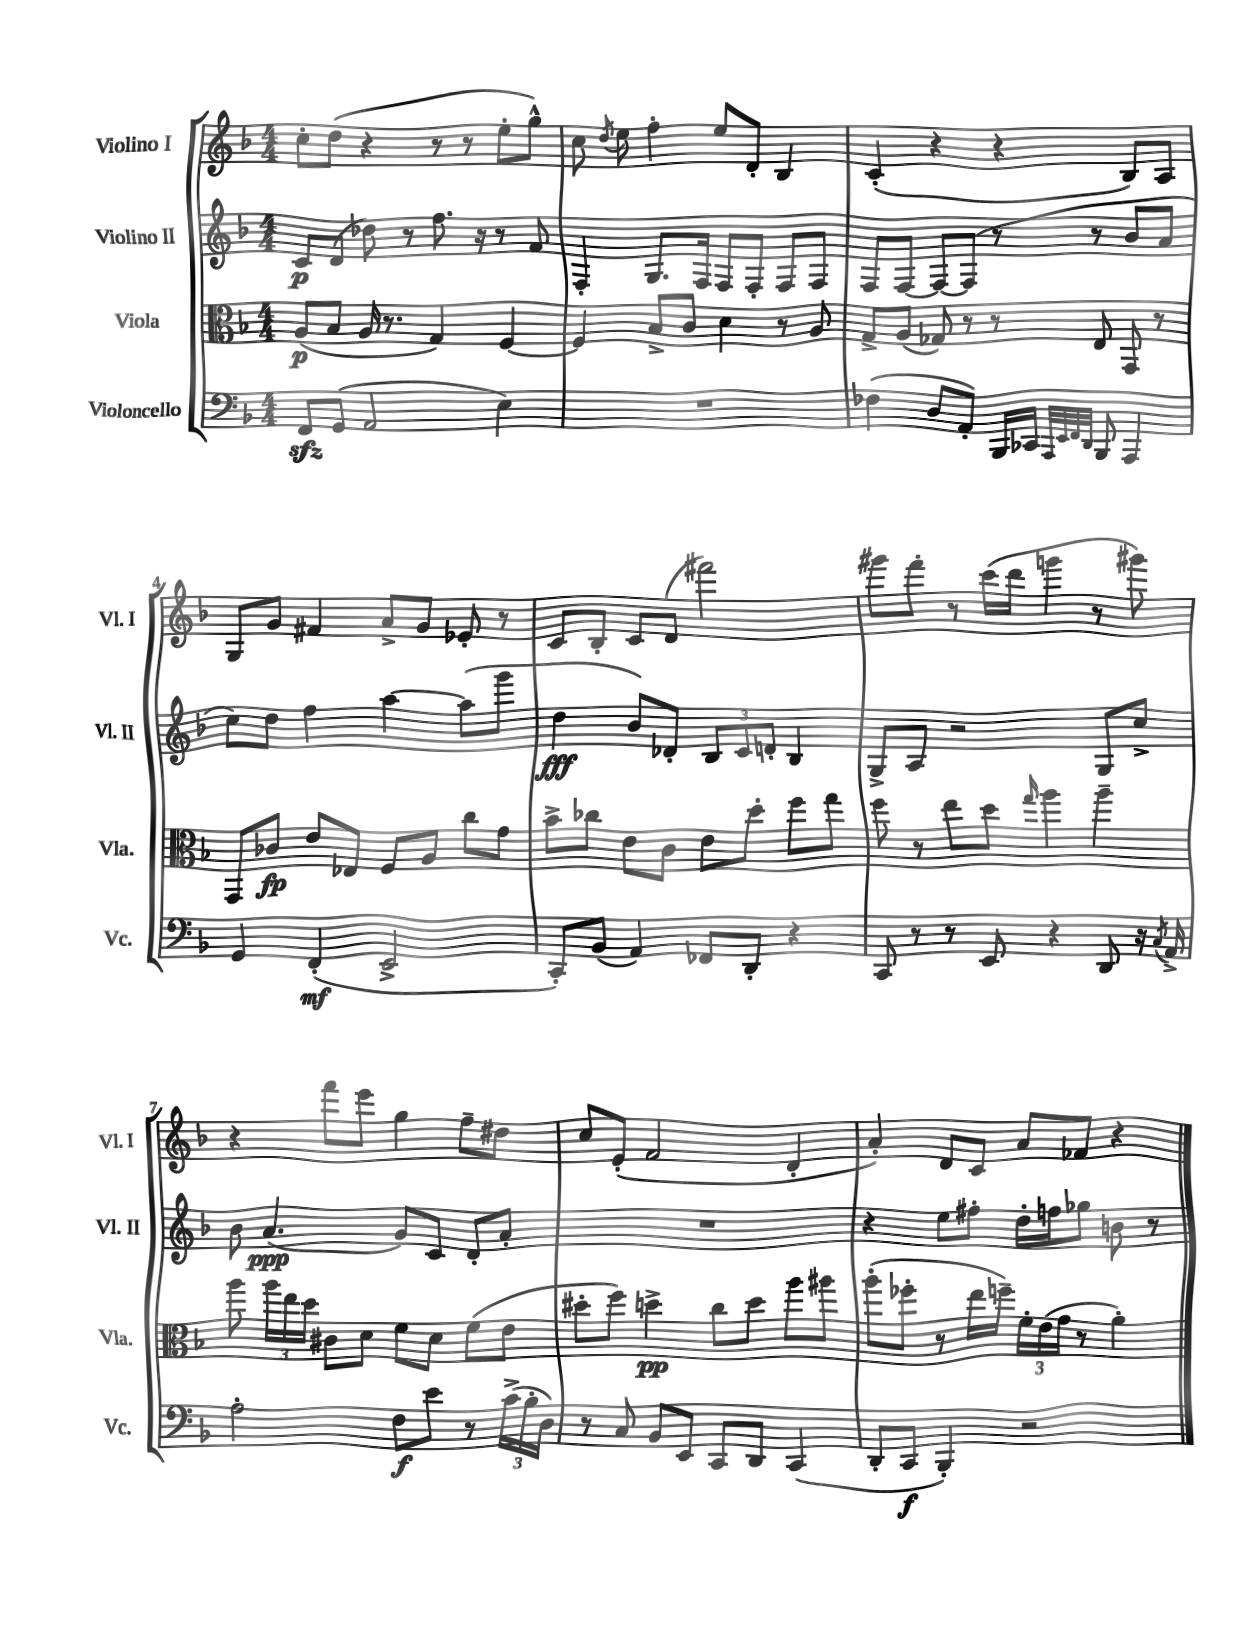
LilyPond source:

<<
\new StaffGroup <<
\new Staff = "s0" \with { instrumentName = "Violino I" shortInstrumentName = "Vl. I" } {
    \clef treble \key f \major \numericTimeSignature \time 4/4
    \autoBeamOff c''8[-. d''8]( r4 r8 r8 e''8[-. g''8]-^) |
    c''8 \acciaccatura { d''8 } e''8 f''4-. e''8[ d'8]-. bes4 |
    c'4-.( r4 r4 bes8[) a8] |
    g8[ g'8] fis'4 a'8[-> g'8] ees'8-. r8 |
    c'8[ bes8]-. c'8[ d'8]( fis'''2) |
    gis'''8[ f'''8]-. r8 c'''16[( d'''16] g'''4 r8 gis'''8) |
    r4 f'''8[ e'''8] g''4 f''8[-- dis''8] |
    c''8[ e'8]-.( f'2 d'4-. |
    a'4-.) d'8[ c'8] a'8[ fes'8] r4 \bar "|." |
}
\new Staff = "s1" \with { instrumentName = "Violino II" shortInstrumentName = "Vl. II" } {
    \clef treble \key f \major \numericTimeSignature \time 4/4
    \autoBeamOff c'8[\p d'8]( des''8) r8 f''8. r16 r8 f'8 |
    f4-. g8.[ f16] f8[ f8]-. f8[ f8] |
    f8[ f8]~ f8[~ f8]( r8 r8 bes'8[ a'8] |
    c''8[) d''8] f''4 a''4~ a''8[( g'''8] |
    d''4\fff bes'8[) des'8]-. \tuplet 3/2 { bes8[ c'8 d'8]-. } bes4 |
    g8[-> a8] r2 g8[ c''8]-> |
    bes'8 a'4.\ppp( g'8[) c'8] d'8[-. a'8]-. |
    R1 |
    r4 e''8[ fis''8]-. d''16[-. f''16 ges''8] b'8 r8 \bar "|." |
}
\new Staff = "s2" \with { instrumentName = "Viola" shortInstrumentName = "Vla." } {
    \clef alto \key f \major \numericTimeSignature \time 4/4
    \autoBeamOff a8[\p( bes8] a16 r8. g4) f4~ |
    f4 bes8[-> c'8] d'4 r8 a8 |
    g8[-> a8]( ges8) r8 r8 e8 g,8 r8 |
    g,8[ ces'8]\fp e'8[ ees8] f8[ a8] c''8[ g'8] |
    bes'8[-> ces''8] e'8[ c'8] e'8[ d''8]-. f''8[ g''8] |
    f''8 r8 e''8[ d''8] \grace { g''16 } a''4 a''4-- |
    a''8 \tuplet 3/2 { a''16[ e''16 d''16] } cis'8[ d'8] f'8[ d'8] f'8[( e'8] |
    dis''8[-. f''8]) d''4->\pp c''8[ d''8] a''8[ ais''8] |
    a''8[-.( fes''8]-. r8 e''16[ f''16]--) \tuplet 3/2 { f'16[-. e'16( g'16] } r8 a'4-.) \bar "|." |
}
\new Staff = "s3" \with { instrumentName = "Violoncello" shortInstrumentName = "Vc." } {
    \clef bass \key f \major \numericTimeSignature \time 4/4
    \autoBeamOff f,8[\sfz g,8]( a,2 e4) |
    R1 |
    fes4( d8[ a,8]-.) bes,,16[ ces,16] \grace { a,,32[ e,32 f,32 d,32] } bes,,8 a,,4 |
    g,4 f,4-.\mf( e,2-> |
    c,8[-.) bes,8]( a,4) fes,8[ d,8]-. r4 |
    c,8 r8 r8 e,8 r4 d,8 r16 \acciaccatura { c8 } a,16-> |
    a2-. f8[\f e'8] r8 \tuplet 3/2 { c'16[->( bes16-. d16]) } |
    r8 c8 bes,8[ e,8] c,8[ d,8] c,4( |
    d,8[-. c,8]\f bes,,4-.) r2 \bar "|." |
}
>>
>>
